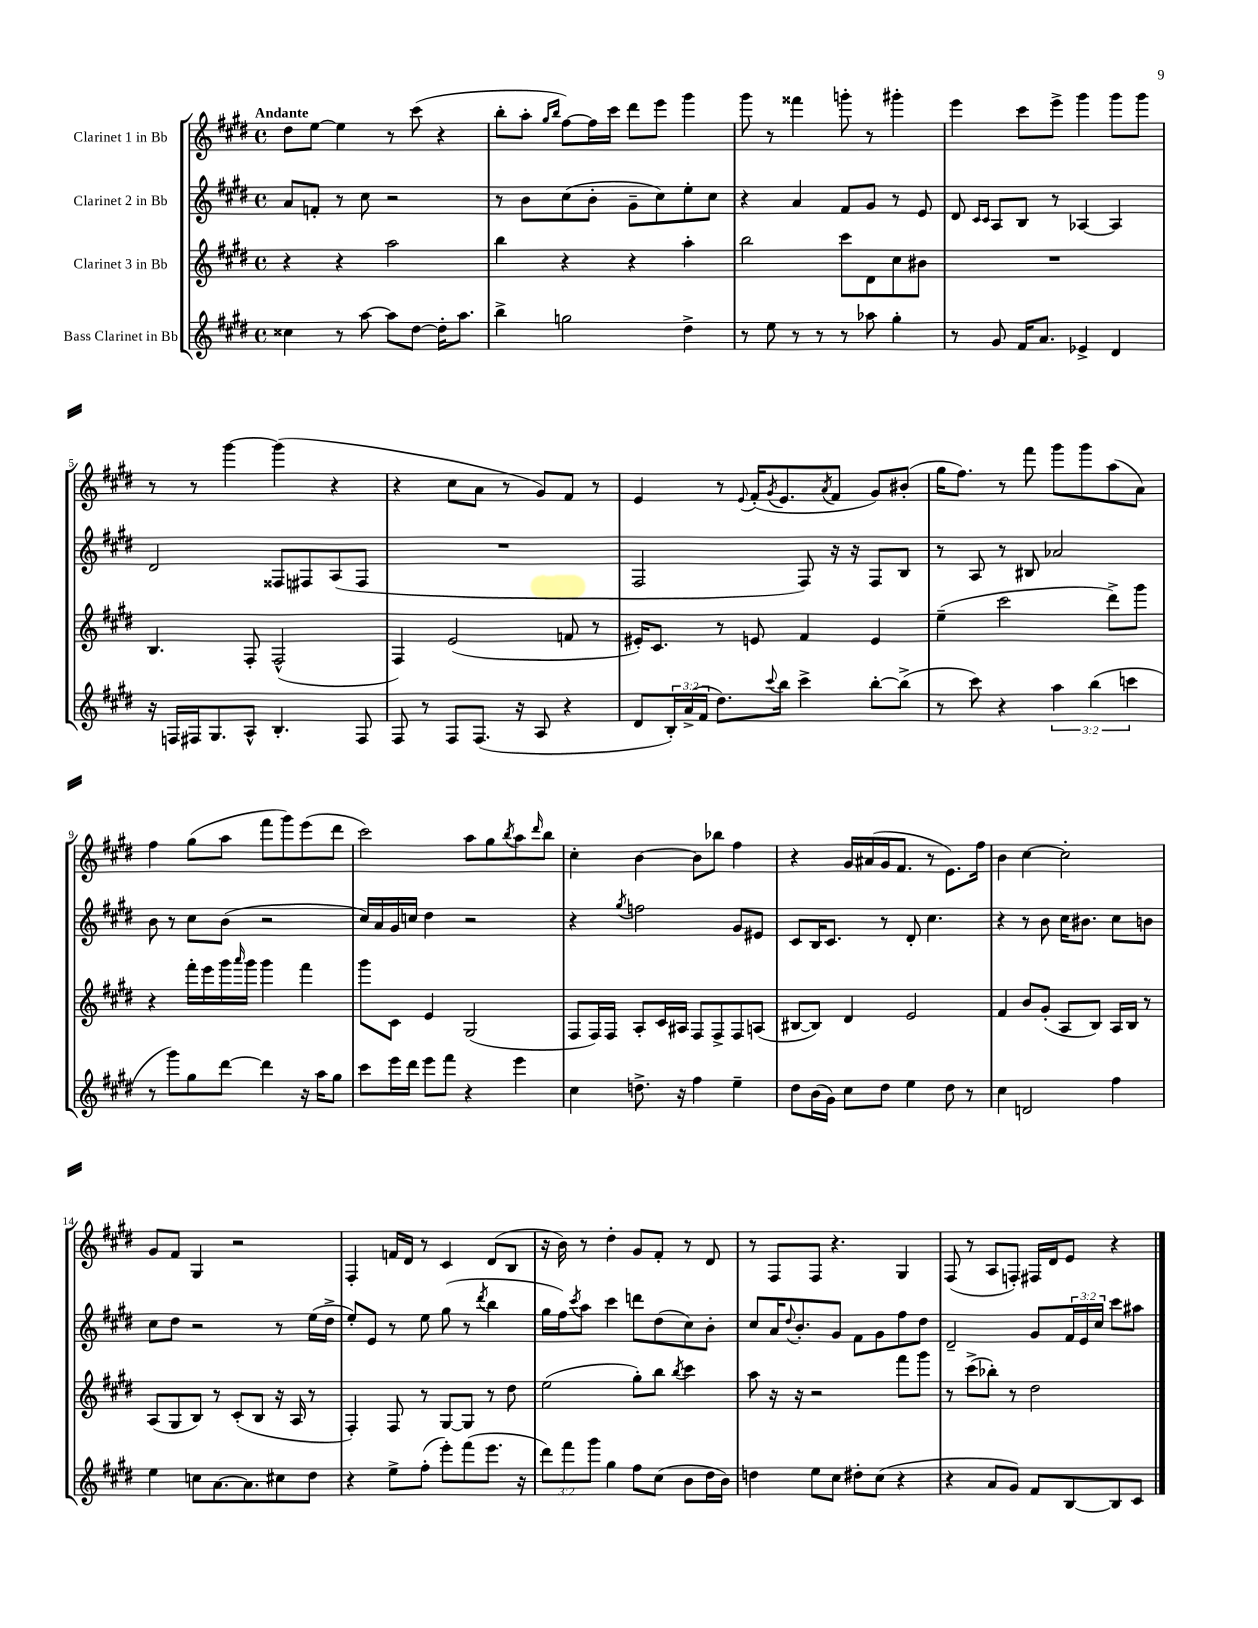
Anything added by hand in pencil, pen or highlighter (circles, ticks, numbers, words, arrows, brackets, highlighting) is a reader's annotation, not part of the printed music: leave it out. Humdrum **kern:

**kern	**kern	**kern	**kern
*staff4	*staff3	*staff2	*staff1
*clefG2	*clefG2	*clefG2	*clefG2
*k[f#c#g#d#]	*k[f#c#g#d#]	*k[f#c#g#d#]	*k[f#c#g#d#]
*M4/4	*M4/4	*M4/4	*M4/4
*met(c)	*met(c)	*met(c)	*met(c)
4cc##	4r	8a	8dd#
.	.	8f'	[8ee
8r	4r	8r	4ee]
[8aa	.	8cc#	.
8aa]	2aa	2r	8r
[8dd#	.	.	(8ccc#
16dd#']	.	.	4r
8.aa	.	.	.
=	=	=	=
4bb^	4bb	8r	8bb'
.	.	8b	8aa'
.	.	.	16qqgg#
.	.	.	16qqbb
2gg	4r	(8cc#	[8ff#)
.	.	8b'	16ff#]
.	.	.	16ccc#
.	4r	8g#~	8ddd#
.	.	8cc#)	8eee
4dd#^	4aa'	8ee'	4ggg#
.	.	8cc#	.
=	=	=	=
8r	2bb	4r	8ggg#
8ee	.	.	8r
8r	.	4a	4fff##
8r	.	.	.
8r	8ccc#	8f#	8ggg'
8aa-	8d#	8g#	8r
4gg#'	8cc#	8r	4ggg#'
.	8b#	8e	.
=	=	=	=
8r	1r	8d#	4eee
.	.	16qqc#	.
.	.	16qqc#	.
8g#	.	8A	.
16f#	.	8B	8ccc#
8.a	.	.	.
.	.	8r	8eee^
4e-^	.	[4A-	4ggg#
4d#	.	4A-]	8ggg#
.	.	.	8ggg#
=	=	=	=
16r	4.B	2d#	8r
16F	.	.	.
16F#	.	.	8r
8.G#	.	.	.
.	.	.	[4ggg#
8A^^	8F#'	.	.
4.B'	(2F#^^	8F##	(4ggg#]
.	.	8F#	.
.	.	(8A	4r
8F#	.	8F#	.
=	=	=	=
8F#	4F#)	1r	4r
8r	.	.	.
8F#	(2e	.	8cc#
(8.F#	.	.	8a
.	.	.	8r
16r	.	.	.
8A	.	.	8g#)
4r	8f	.	8f#
.	8r	.	8r
=	=	=	=
8d#	16e#')	2F#	4e
.	8.c#	.	.
24B')	.	.	.
(24a^	.	.	.
24f#	.	.	.
8.dd#)	8r	.	8r
.	.	.	8qqe
.	8e	.	(16f#'
8qqccc#	.	.	8qg#
16bb	.	.	8.e
4ccc#^	4f#	8F#)	.
.	.	.	8qa
.	.	16r	8f#
.	.	16r	.
[8bb'	4e	8F#	8g#)
(8bb^]	.	8B	(8b#'
=	=	=	=
8r	(4ee~	8r	16gg#
.	.	.	8.ff#)
8ccc#)	.	8A	.
4r	2ccc#	8r	8r
.	.	8B#	8fff#
6aa	.	2a-	8ggg#
.	.	.	8ggg#
(6bb	.	.	.
.	8ddd#^)	.	(8aa
6ccc	.	.	.
.	8ggg#	.	8a)
=	=	=	=
8r	4r	8b	4ff#
8ggg#)	.	8r	.
8gg#	16fff#'	8cc#	(8gg#
.	16eee	.	.
[8ddd#	16ggg#	(8b	8aa
.	16qqaaa	.	.
.	16ggg#	.	.
4ddd#]	4ggg#	2r	8fff#
.	.	.	8ggg#)
16r	4fff#	.	(8eee
16aa	.	.	.
8gg#	.	.	8ddd#
=	=	=	=
8ccc#	8ggg#	16cc#)	2ccc#)
.	.	16a	.
16eee	8c#	16g#	.
16ddd#	.	16cc	.
8eee	4e	4dd#	.
8fff#	.	.	.
4r	(2G#	2r	8aa
.	.	.	8gg#
.	.	.	8qbb
4eee	.	.	8aa
.	.	.	16qqddd#
.	.	.	8bb
=	=	=	=
4cc#	8F#	4r	4cc#'
.	16F#)	.	.
.	16F#	.	.
.	.	8qgg#	.
8.dd^	8A'	2ff	[4b
.	16c#	.	.
16r	16A#	.	.
4ff#	8F#	.	8b]
.	8F#^	.	8bb-
4ee~	8F#	8g#	4ff#
.	(8A	8e#	.
=	=	=	=
8dd#	[8B#	8c#	4r
(16b	8B#])	16B	.
16g#)	.	8.c#	.
8cc#	4d#	.	16g#
.	.	.	(16a#
8dd#	.	8r	16g#
.	.	.	8.f#
4ee	2e	8d#'	.
.	.	4.cc#	8r
8dd#	.	.	8.e)
8r	.	.	.
.	.	.	16ff#
=	=	=	=
4cc#	4f#	4r	4b
2d	8b	8r	[4cc#
.	(8g#'	8b	.
.	8A	16cc#	2cc#']
.	.	8.b#	.
.	8B)	.	.
4ff#	16A	8cc#	.
.	16B	.	.
.	8r	8b	.
=	=	=	=
4ee	(8A	8cc#	8g#
.	8G#	8dd#	8f#
8cc	8B)	2r	4G#
[8.a	8r	.	.
.	(8c#'	.	2r
8.a]	.	.	.
.	8B	.	.
8cc#	16r	8r	.
.	16A	.	.
8dd#	8r	(16ee	.
.	.	16dd#^	.
=	=	=	=
4r	4F#')	8ee')	4F#'
.	.	8e	.
8ee^	8F#	8r	16f
.	.	.	16d#
(8ff#'	8r	8ee	8r
8eee')	[8G#	(8gg#	4c#
(8fff#	8G#]	8r	.
.	.	8qddd#	.
8.eee	8r	4bb	(8d#
.	8dd#	.	8B
16r	.	.	.
=	=	=	=
12ddd#)	(2ee	16gg#	16r
.	.	16ff#)	16b)
12fff#	.	.	.
.	.	8qccc#	.
.	.	8aa	8r
12ggg#	.	.	.
4gg#	.	4ccc#	4dd#'
8ff#	8gg#')	8ddd	8g#
(8cc#	8bb	(8dd#	8f#'
.	8qbb	.	.
8b	4ccc#	8cc#)	8r
16dd#	.	8b'	8d#
16b)	.	.	.
=	=	=	=
4dd	8aa	8cc#	8r
.	16r	16a	8F#
.	.	8qqdd#	.
.	16r	8.b'	.
8ee	2r	.	8F#
8cc#	.	8g#	4.r
8dd#'	.	8f#	.
(8cc#	.	8g#	.
4r	8fff#	8ff#	4G#
.	8ggg#	8dd#	.
=	=	=	=
4r	8r	2d#~	(8F#
.	(8ccc#^	.	8r
8a	8bb-')	.	8A
8g#)	8r	.	8F')
8f#	2dd#	8g#	16F#
.	.	.	16d#
[8B	.	24f#	8e
.	.	24e	.
.	.	24cc#	.
8B]	.	8ccc#	4r
8c#	.	8aa#	.
==	==	==	==
*-	*-	*-	*-
